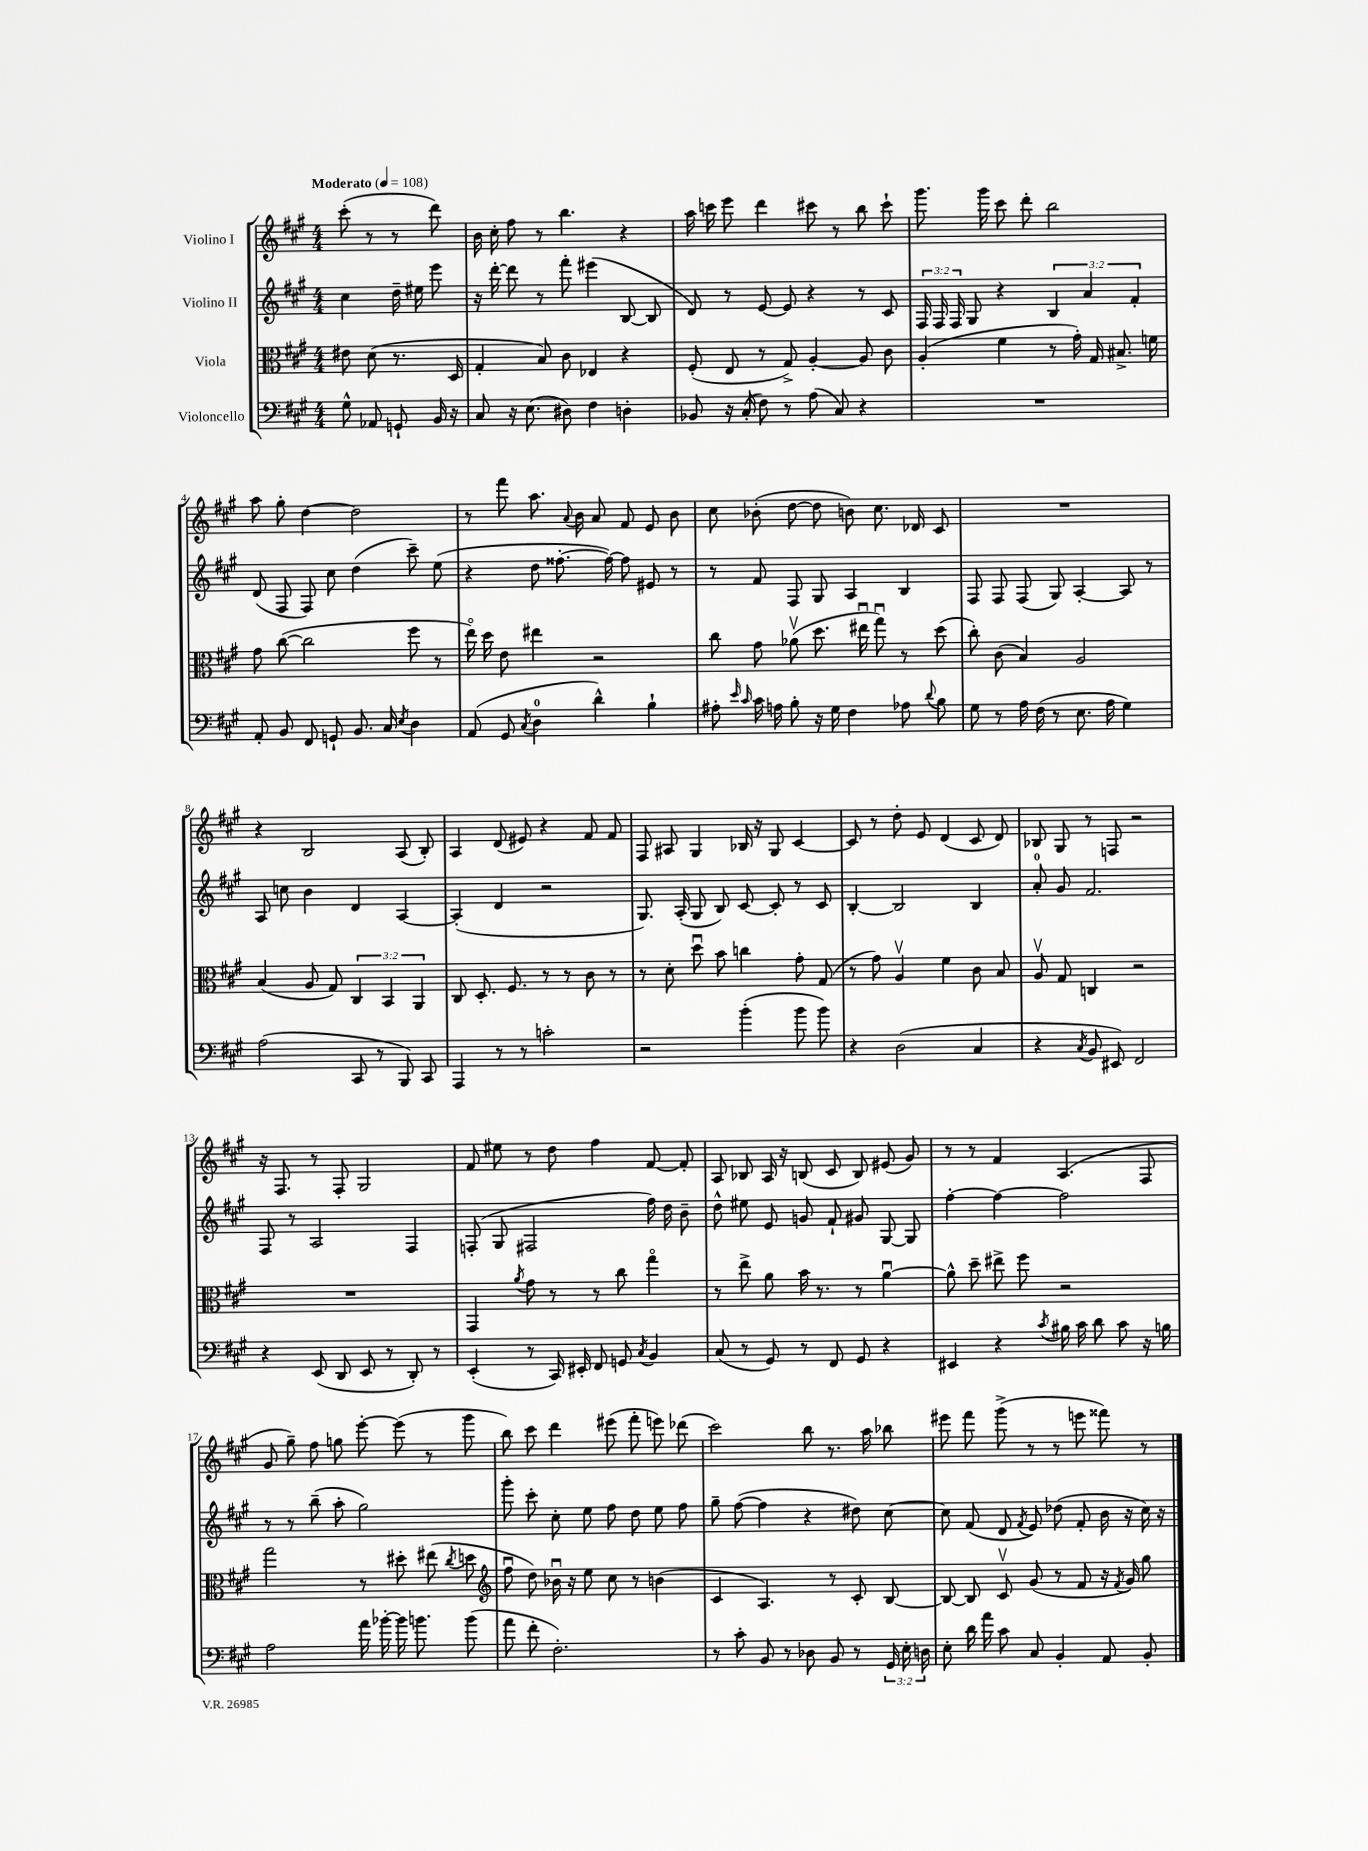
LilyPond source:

<<
\new StaffGroup <<
\new Staff = "s0" \with { instrumentName = "Violino I" } {
    \clef treble \key a \major \numericTimeSignature \time 4/4 \partial 2 \tempo "Moderato" 4 = 108
    \autoBeamOff cis'''8-.( r8 r8 d'''8) |
    b'16 cis''16-. fis''8 r8 b''4. r4 |
    a''16 c'''16 e'''8 d'''4 cis'''8 r8 b''8 cis'''8-! |
    gis'''8. gis'''16 cis'''8 d'''8-. b''2 |
    a''8 gis''8-. d''4~ d''2 |
    r8 fis'''8 a''8. \appoggiatura { a'8 } b'16 a'8 fis'8 e'8 b'8 |
    cis''8 bes'8-.( d''8~ d''8 b'8) cis''8. des'16 cis'8 |
    R1 |
    r4 b2 a8( b8-.) |
    a4 d'8( eis'8) r4 fis'8 fis'8 |
    fis8 ais8 gis4 bes16 r16 gis8 cis'4~ |
    cis'8 r8 d''8-. e'8 d'4( cis'8 d'8) |
    bes8 gis8 r8 f8 r2 |
    r16 fis8. r8 fis8-. gis2 |
    fis'8 eis''8 r8 d''8 fis''4 fis'8~ fis'8-. |
    a8 bes8 a16 r16 b8( cis'8 b8) eis'8( gis'8) |
    r8 r8 fis'4 a4.( fis8 |
    gis'8 gis''8--) fis''8 g''8 e'''8~-. e'''8( r8 gis'''8 |
    b''8) cis'''8 d'''4 eis'''8( fis'''8-. e'''8) des'''8( |
    cis'''2) b''8 r8. a''16 bes''8 |
    eis'''8 fis'''8 gis'''8->( r8 r8 e'''8 fisis'''8) r8 \bar "|." |
}
\new Staff = "s1" \with { instrumentName = "Violino II" } {
    \clef treble \key a \major \numericTimeSignature \time 4/4 \override Staff.TupletNumber.text = #tuplet-number::calc-fraction-text \partial 2
    \autoBeamOff cis''4 d''16-- eis''16 e'''8 |
    r16 d'''16~-. d'''8 r8 fis'''8-. eis'''4( b8~ b8 |
    d'8) r8 e'8~ e'8 r4 r8 cis'8 |
    \tuplet 3/2 { fis16 fis16 fis16 } gis8 r4 \tuplet 3/2 { b4 a'4 fis'4-. } |
    d'8( fis8 fis8) cis''8 d''4( cis'''8--) e''8( |
    r4 d''8 fisis''8.~-. fisis''16~) fisis''8 eis'8 r8 |
    r8 fis'8 fis8 gis8 a4 b4 |
    fis8 fis8 fis8( gis8) a4~-. a8 r8 |
    a8 c''8 b'4 d'4 a4~ |
    a4-.( d'4 r2 |
    gis8.) a16-.( gis8 b8) cis'8~ cis'8-. r8 cis'8 |
    b4~-. b2 b4 |
    a'8-0-. gis'8 fis'2. |
    fis8 r8 a2 fis4 |
    f8-.( gis8 fis2 fis''16) d''16 b'8-- |
    d''8-^ eis''8 e'8 g'8 fis'8-! gis'8 gis8~ gis8 |
    fis''4~-. fis''4~ fis''2 |
    r8 r8 b''8--( a''8-. gis''2) |
    gis'''8-. cis'''8-. cis''8-. e''8 fis''8 d''8 e''8 fis''8 |
    gis''8-- fis''8~( fis''4 r4 dis''8) cis''8~ |
    cis''8 fis'8( d'8 \acciaccatura { fis'8 } e'8) des''8( fis'8-. b'16 r16 cis''16) r16 \bar "|." |
}
\new Staff = "s2" \with { instrumentName = "Viola" } {
    \clef alto \key a \major \numericTimeSignature \time 4/4 \override Staff.TupletNumber.text = #tuplet-number::calc-fraction-text \partial 2
    \autoBeamOff eis'8 d'8( r8. d16 |
    gis4-. b8) cis'8 ees4 r4 |
    fis8-.( e8 r8 gis8->) a4~-. a8 cis'8 |
    a4-.( fis'4 r8 gis'16-.) gis16 bis8.-> f'16 |
    gis'8 cis''8~( cis''2 fis''8 r8 |
    e''16\flageolet) d''16 e'8 eis''4 r2 |
    cis''8 gis'8 aes'8\upbow( d''8. eis''16\downbow gis''8\downbow) r8 d''8( |
    cis''8-.) cis'8( b4) a2 |
    b4( a8 gis8) \tuplet 3/2 { cis4 b,4 a,4 } |
    cis8 d8.-. fis8. r8 r8 cis'8 r8 |
    r8 d'8-. d''8\downbow b'8 c''4 gis'8-. gis8( |
    r8 gis'8) a4\upbow fis'4 cis'8 b8 |
    a8\upbow gis8 c4 r2 |
    R1 |
    gis,4 \acciaccatura { a'8 } gis'8 r8 r8 cis''8 gis''4\flageolet |
    r8 e''8-> a'8 b'16 r8. r8 a'4~\downbow |
    a'8-^ d''8-- eis''8-> fis''8 r2 |
    gis''2 r8 dis''8-. eis''8( \acciaccatura { cis''8 } d''8 |
    \clef treble fis''8\downbow d''8) bes'16\downbow r16 e''8 cis''8 r8 b'4( |
    cis'4 a4.) r8 cis'8-. b8~ |
    b8~ b8 cis'8\upbow gis'8( r8 fis'8 r16 \acciaccatura { fis'8 } gis'16) gis''8 \bar "|." |
}
\new Staff = "s3" \with { instrumentName = "Violoncello" } {
    \clef bass \key a \major \numericTimeSignature \time 4/4 \override Staff.TupletNumber.text = #tuplet-number::calc-fraction-text \partial 2
    \autoBeamOff gis8-^ aes,8 g,8-! b,16 r16 |
    cis8 r16 e8.( dis8) fis4 d4-. |
    bes,8 r16 cis16-.( fis8) r8 a8( cis8) r4 |
    R1 |
    a,8-. b,8 fis,8 g,8-! b,8. cis16 \acciaccatura { e8 } d4 |
    a,8( gis,8 \acciaccatura { cis8 } d4-0 d'4-^) b4-! |
    ais8-. \grace { e'16 cis'16 } cis'16 a16 b8-. r16 gis16 fis4 aes8 \appoggiatura { d'8 } b8 |
    gis8 r8 a16 fis16( r8 e8. a16 gis4) |
    a2( cis,8 r8 b,,8) cis,8 |
    a,,4 r8 r8 c'2-. |
    r2 b'4-.( b'8 b'8) |
    r4 d2( cis4 |
    r4 \acciaccatura { cis8 } b,8 eis,8) fis,2 |
    r4 e,8( d,8 e,8 r8 d,8-.) r8 |
    e,4-.( r8 cis,16) eis,16-. fis,8 g,8 \acciaccatura { cis8 } b,4 |
    cis8( r8 gis,8) r8 fis,8 gis,8 r4 |
    eis,4 r4 \acciaccatura { cis'8 } bis16 cis'16 d'8 cis'8 r16 b16 |
    a2 a'16 bes'16~-. bes'16 b'8. b'8( |
    a'8 fis'8-. fis2.-.) |
    r8 cis'8-. b,8 r8 des8 b,8 r8 \tuplet 3/2 { gis,16 e16-. d16 } |
    e8-. d'16 a'16 cis'8 cis8 b,4-. a,8 b,8-. \bar "|." |
}
>>
>>
